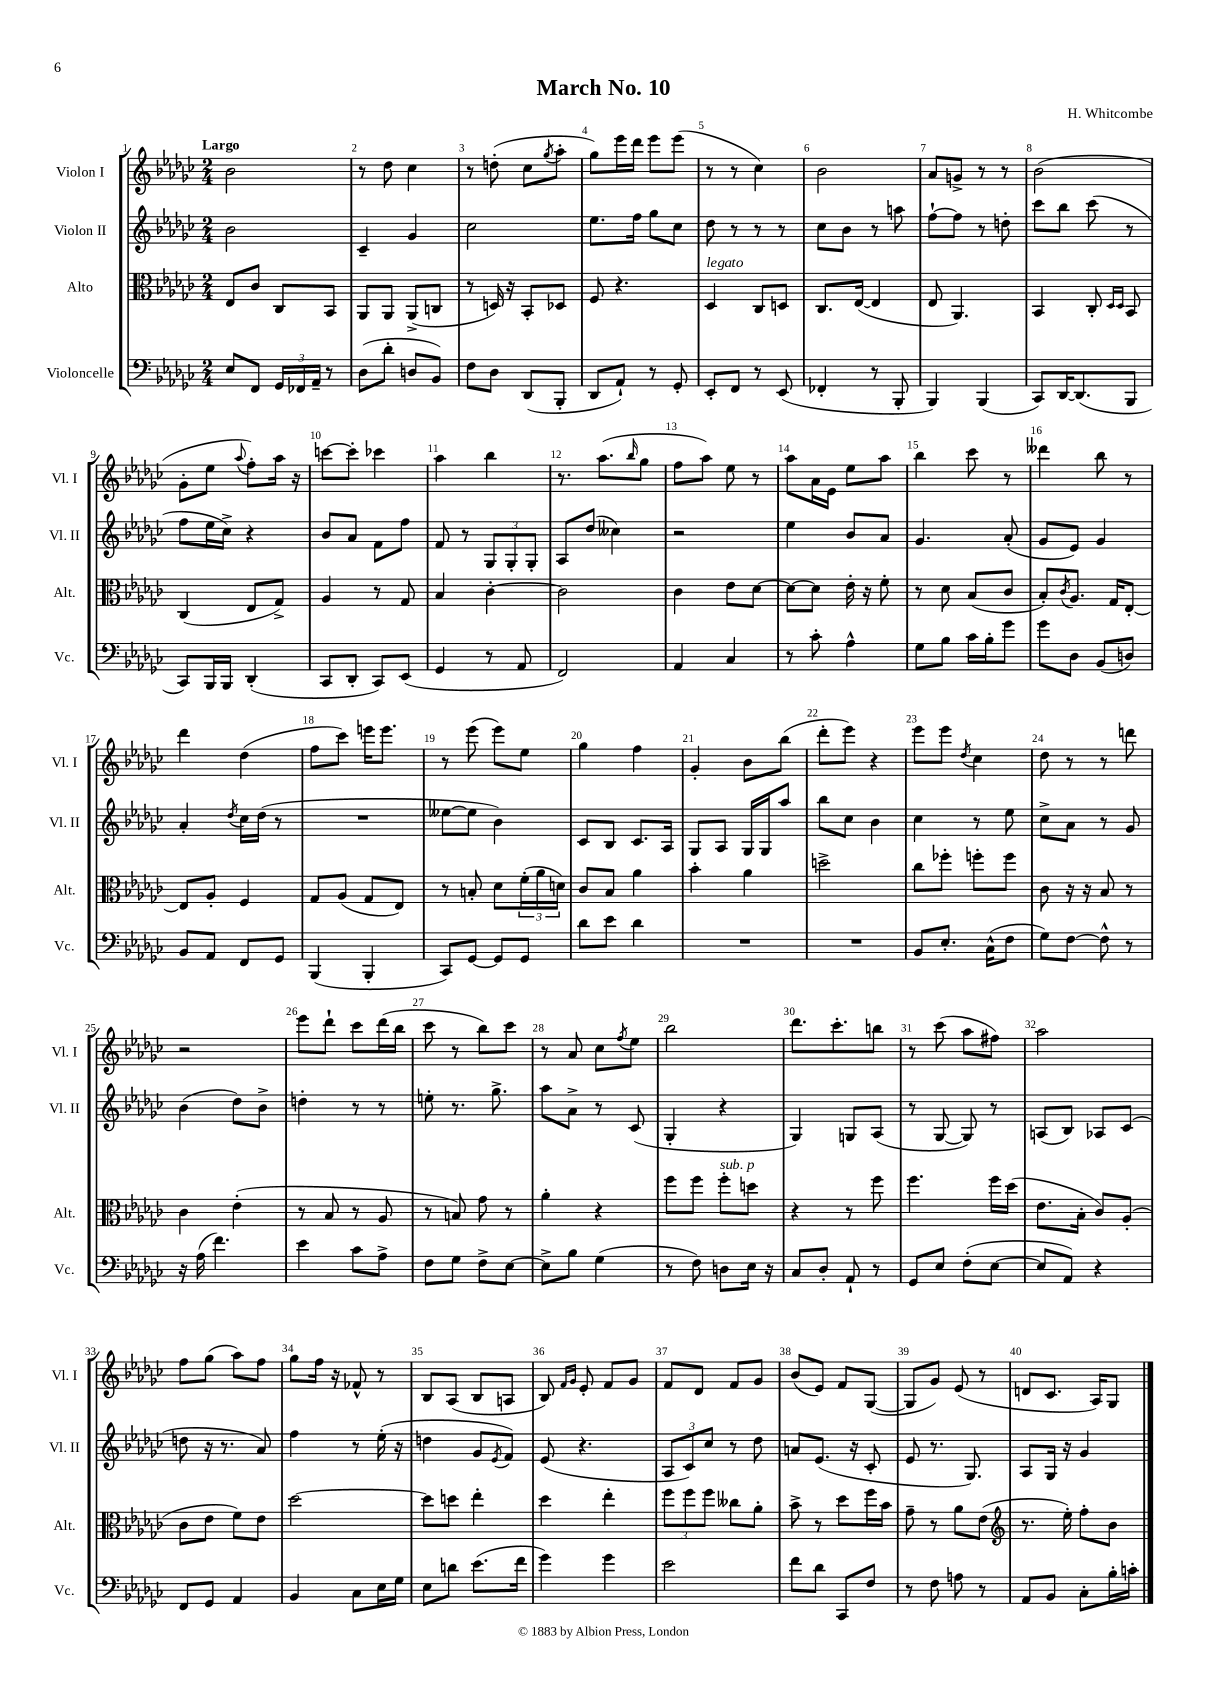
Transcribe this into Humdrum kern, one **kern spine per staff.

**kern	**kern	**kern	**kern
*staff4	*staff3	*staff2	*staff1
*clefF4	*clefC3	*clefG2	*clefG2
*k[b-e-a-d-g-c-]	*k[b-e-a-d-g-c-]	*k[b-e-a-d-g-c-]	*k[b-e-a-d-g-c-]
*M2/4	*M2/4	*M2/4	*M2/4
8E-	8E-	2b-	2b-
8FF	8c-	.	.
24GG-	8C-	.	.
24FF-	.	.	.
24AA-~	.	.	.
8r	8BB-	.	.
=	=	=	=
(8D-	8AA-	4c-~	8r
8d-'	8AA-	.	8dd-
8D	(8AA-^	4g-	4cc-
8BB-)	8C	.	.
=	=	=	=
8F	8r	2cc-	8r
8D-	16D)	.	(8dd'
.	16r	.	.
(8DD-	8BB-'	.	8cc-
.	.	.	8qgg-
8BBB-'	8D-	.	8aa-'
=	=	=	=
8DD-	8F	8.ee-	8gg-)
8AA-`)	4.r	.	16eee-
.	.	16ff	16ddd-
8r	.	8gg-	8eee-
8GG-'	.	8cc-	(8eee-
=	=	=	=
8EE-'	4D-	8dd-	8r
8FF	.	8r	8r
8r	8C-	8r	4cc-)
(8EE-	8D	8r	.
=	=	=	=
4FF-'	8.C-	8cc-	2b-
.	.	8b-	.
.	([16E-	.	.
8r	4E-]	8r	.
8BBB-'	.	8aa	.
=	=	=	=
4BBB-)	8E-	[8ff`	8a-
.	4.AA-)	8ff]	8g^
(4BBB-	.	8r	8r
.	.	8dd'	8r
=	=	=	=
8CC-)	4BB-	8ccc-	(2b-
[16DD-	.	8bb-	.
(8.DD-]	.	.	.
.	8C-'	(8ccc-	.
.	16qqD-	.	.
.	16qqD-	.	.
8BBB-	8BB-	8r	.
=	=	=	=
8CC-)	(4C-	8ff	8g-'
16BBB-	.	16ee-	8ee-
16BBB-	.	16cc-^)	.
.	.	.	8qqaa-
(4DD-'	8E-	4r	8ff')
.	8G-^)	.	16aa-
.	.	.	16r
=	=	=	=
8CC-	4A-	8b-	[8ccc
8DD-'	.	8a-	8ccc']
8CC-)	8r	8f	4ccc-
(8EE-	8G-	8ff	.
=	=	=	=
4GG-	4B-	8f	4aa-
.	.	8r	.
8r	[4c-'	12G-	4bb-
.	.	12G-'	.
8AA-	.	.	.
.	.	12G-'	.
=	=	=	=
2FF)	2c-]	8A-	8.r
.	.	(8dd-	.
.	.	.	(8.aa-
.	.	4cc--)	.
.	.	.	16qqbb-
.	.	.	8gg-
=	=	=	=
4AA-	4c-	2r	8ff
.	.	.	8aa-)
4C-	8e-	.	8ee-
.	[8d-	.	8r
=	=	=	=
8r	8d-_	4ee-	8aa-
8c-'	8d-]	.	16a-
.	.	.	16e-
4A-^^	16e-'	8b-	8ee-
.	16r	.	.
.	8f'	8a-	8aa-
=	=	=	=
8G-	8r	4.g-	4bb-
8B-	8d-	.	.
16c-	(8B-	.	8ccc-
16B-'	.	.	.
8g-	8c-	(8a-'	8r
=	=	=	=
8g-	8B-')	8g-	4ddd--
.	8qc-	.	.
8D-	8.A-	8e-)	.
(8BB-	.	4g-	8bb-
.	16G-	.	.
8D)	[8E-'	.	8r
=	=	=	=
8BB-	8E-]	4a-'	4ddd-
8AA-	8A-'	.	.
.	.	8qdd-	.
8FF	4F	16cc-	(4dd-
.	.	(16dd-	.
8GG-	.	8r	.
=	=	=	=
(4BBB-	8G-	2r	8ff
.	(8A-	.	8ccc-)
4BBB-'	8G-	.	16eee
.	.	.	8.eee
.	8E-)	.	.
=	=	=	=
8CC-)	8r	[8ee--	8r
[8GG-	8B'	8ee--]	(8eee-
8GG-]	8d-	4b-)	8eee-)
8GG-	(24f'	.	8ee-
.	24a-	.	.
.	24d)	.	.
=	=	=	=
8d-	8c-	8c-	4gg-
8e-	8B-	8B-	.
4d-	4a-	8.c-	4ff
.	.	16A-	.
=	=	=	=
2r	4b-'	8G-	4g-'
.	.	8A-	.
.	4a-	16G-	8b-
.	.	16G-	.
.	.	8aa-	(8bb-
=	=	=	=
2r	2dd^	8bb-	8ddd-'
.	.	8cc-	8eee-)
.	.	4b-	4r
=	=	=	=
8BB-	8cc-	4cc-	8eee-
8.E-'	8ff-'	.	8eee-
.	.	.	8qdd-
.	8ff'	8r	4cc-
(16C-^^	.	.	.
8F	8ff	8ee-	.
=	=	=	=
8G-)	8c-	8cc-^	8dd-
[8F	16r	8a-	8r
.	16r	.	.
8F^^]	8B-	8r	8r
8r	8r	8g-	8ddd
=	=	=	=
16r	4c-	(4b-	2r
(16A-	.	.	.
4.f)	.	.	.
.	(4e-'	8dd-)	.
.	.	8b-^	.
=	=	=	=
4e-	8r	4dd'	8eee-
.	8B-	.	8ddd-`
8c-	8r	8r	8ccc-
8A-^	8A-	8r	(16ddd-
.	.	.	16bb-
=	=	=	=
8F	8r	8ee'	8ccc-
8G-	8B)	8.r	8r
8F^	8g-	.	8bb-)
.	.	8.gg-^	.
[8E-	8r	.	8ccc-
=	=	=	=
8E-^]	4a-'	8aa-	8r
8B-	.	8a-^	8a-
(4G-	4r	8r	8cc-
.	.	.	8qff
.	.	(8c-	8ee-
=	=	=	=
8r	8ff	4G-'	2bb-
8F)	8ff	.	.
8D	8ff'	4r	.
16E-	8dd	.	.
16r	.	.	.
=	=	=	=
8C-	4r	4G-)	8.ddd-
8D-'	.	.	.
.	.	.	8.ccc-'
8AA-`	8r	8G	.
8r	8ff	(8A-	8bb
=	=	=	=
8GG-	4.ff	8r	8r
8E-	.	[8G-	(8ccc-
(8F'	.	8G-])	8aa-
[8E-	16ff	8r	8ff#)
.	(16dd-	.	.
=	=	=	=
8E-]	8.e-	(8A	2aa-
8AA-)	.	8B-)	.
.	16B-'	.	.
4r	8c-)	8A-	.
.	(8A-'	(8c-	.
=	=	=	=
8FF	8c-	8dd	8ff
8GG-	8e-	16r	(8gg-
.	.	8.r	.
4AA-	8f)	.	8aa-)
.	8e-	8a-)	8ff
=	=	=	=
4BB-	[2dd-	4ff	8gg-
.	.	.	16ff
.	.	.	16r
8C-	.	8r	8f-^^
16E-	.	(16ee-'	8r
16G-	.	16r	.
=	=	=	=
8E-	8dd-]	4dd	8B-
8d	8dd	.	(8A-
(8.e-	4ee-'	8g-	8B-
.	.	8qe-	.
.	.	8f)	8A
16f	.	.	.
=	=	=	=
4g-)	4dd-	(8e-	8B-)
.	.	.	16qqf
.	.	.	16qqg-
.	.	4.r	8e-'
4g-	4ee-'	.	8f
.	.	.	8g-
=	=	=	=
2e-	12ff	12A-	8f
.	12ff	12c-)	.
.	.	.	8d-
.	12ff	12cc-	.
.	8cc--	8r	8f
.	8a-'	8dd-	8g-
=	=	=	=
8f	8b-^	8a	(8b-
8d-	8r	(8.e-	8e-)
8CC-	8dd-	.	8f
.	.	16r	.
8F	16ff	8c-'	([8G-
.	16b-	.	.
=	=	=	=
8r	8g-~	8e-	8G-]
8F	8r	8.r	8g-)
8A	8a-	.	(8e-
.	.	8.G-)	.
8r	(8e-	.	8r
=	=	=	=
*	*clefG2	*	*
8AA-	8.r	8A-	8d
8BB-	.	16G-	8.c-
.	16ee-')	16r	.
8C-'	8ff'	4g-	.
.	.	.	16A-)
16B-'	8b-	.	8G-
16c'	.	.	.
==	==	==	==
*-	*-	*-	*-
